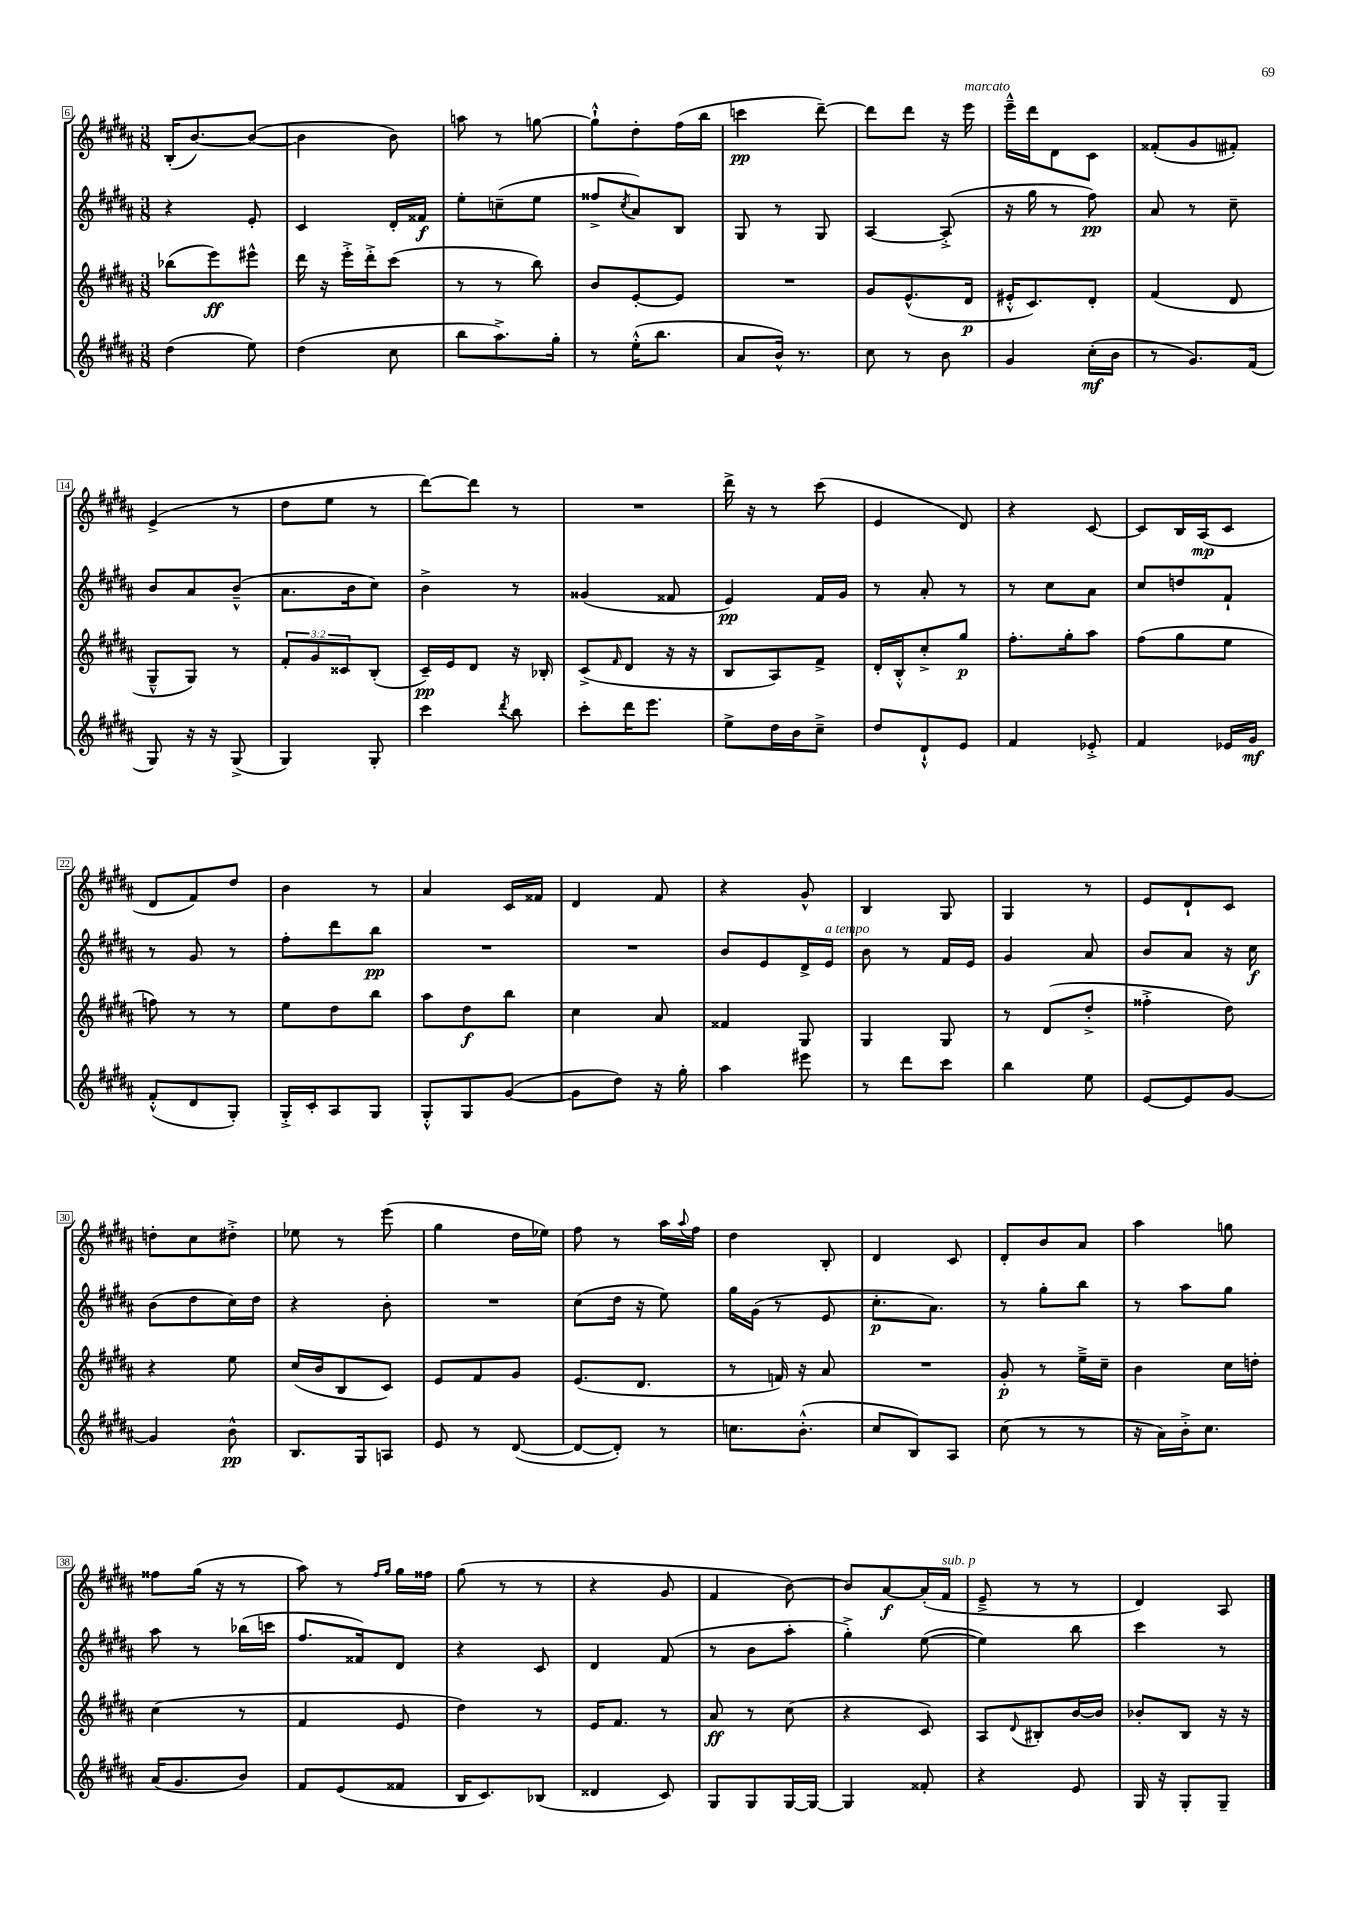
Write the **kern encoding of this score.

**kern	**dynam	**kern	**dynam	**kern	**dynam	**kern	**dynam
*part4	*part4	*part3	*part3	*part2	*part2	*part1	*part1
*staff4	*staff4	*staff3	*staff3	*staff2	*staff2	*staff1	*staff1
*clefG2	*	*clefG2	*	*clefG2	*	*clefG2	*
*k[f#c#g#d#a#]	*	*k[f#c#g#d#a#]	*	*k[f#c#g#d#a#]	*	*k[f#c#g#d#a#]	*
*M3/8	*	*M3/8	*	*M3/8	*	*M3/8	*
=6	=6	=6	=6	=6	=6	=6	=6
(4dd#\	.	(8bb-X\L	.	4r	.	(16B'/KL	.
.	.	.	.	.	.	[8.b/)	.
.	.	8eee\)	ff	.	.	.	.
8ee\)	.	8eee#X^^\J	.	8e'/	.	(8b/J_	.
=7	=7	=7	=7	=7	=7	=7	=7
(4dd#\	.	16ddd#\	.	4c#/	.	4b\]	.
.	.	16r	.	.	.	.	.
.	.	16eee'^\LL	.	.	.	.	.
.	.	16ddd#'^\J	.	.	.	.	.
8cc#\	.	(8ccc#\J	.	16d#'/LL	.	8b\)	.
.	.	.	.	16f##X/JJ	f	.	.
=8	=8	=8	=8	=8	=8	=8	=8
8bb\L	.	8r	.	8ee'\L	.	8aan\	.
8.aa#^\)	.	8r	.	(8ccn~\	.	8r	.
.	.	8bb\)	.	8ee\J	.	[8ggn\	.
16gg#'\Jk	.	.	.	.	.	.	.
=9	=9	=9	=9	=9	=9	=9	=9
8r	.	8b/L	.	8ff##X^/L	.	8gg`^^\L]	.
.	.	.	.	8qcc#/	.	.	.
(16ee'^^\KL	.	[8e'/	.	8a#/)	.	8dd#'\	.
8.bb\J	.	.	.	.	.	.	.
.	.	8e/J]	.	8B/J	.	(16ff#\L	.
.	.	.	.	.	.	16bb\JJ	.
=10	=10	=10	=10	=10	=10	=10	=10
8a#/L	.	4.r	.	8G#/	.	4cccn\	pp
16b^^/Jk)	.	.	.	8r	.	.	.
8.r	.	.	.	.	.	.	.
.	.	.	.	8G#/	.	[8ddd#~\)	.
=11	=11	=11	=11	=11	=11	=11	=11
8cc#\	.	8g#/L	.	[4A#/	.	8ddd#\L]	.
8r	.	(8.e^^/	.	.	.	8ddd#\J	.
8b\	.	.	.	(8A#'^/]	.	16r	.
!	!	!	!	!	!	!LO:TX:a:i:t=marcato	!
.	.	16d#/Jk	p	.	.	16eee\	.
=12	=12	=12	=12	=12	=12	=12	=12
4g#/	.	16e#X'^^/KL	.	16r	.	16eee~^^\LL	.
.	.	8.c#/)	.	16gg#\	.	16ddd#\J	.
.	.	.	.	8r	.	8d#\	.
(16cc#'\LL	mf	8d#'/J	.	8ff#\)	pp	8c#\J	.
16b\JJ	.	.	.	.	.	.	.
=13	=13	=13	=13	=13	=13	=13	=13
8r	.	(4f#/	.	8a#/	.	(8f##X'/L	.
8.g#/L)	.	.	.	8r	.	8g#/	.
.	.	8d#/	.	8cc#~\	.	8f#X'/J)	.
(16f#/Jk	.	.	.	.	.	.	.
!!LO:LB:g=z
=14	=14	=14	=14	=14	=14	=14	=14
8G#/)	.	8G#~^^/L	.	8b/L	.	(4e^/	.
16r	.	8G#/J)	.	8a#/	.	.	.
16r	.	.	.	.	.	.	.
(8G#^/	.	8r	.	(8b~^^/J	.	8r	.
=15	=15	=15	=15	=15	=15	=15	=15
4G#/)	.	12f#'/L	.	8.a#\L	.	8dd#\L	.
.	.	12g#/	.	.	.	.	.
.	.	.	.	.	.	8ee\J	.
.	.	12c##X/	.	.	.	.	.
.	.	.	.	16b\k	.	.	.
8G#'/	.	(8B'/J	.	8cc#\J)	.	8r	.
=16	=16	=16	=16	=16	=16	=16	=16
4ccc#\	.	16c#~/LL)	pp	4b^\	.	[8ddd#\L)	.
.	.	16e/J	.	.	.	.	.
.	.	8d#/J	.	.	.	8ddd#\J]	.
8qddd#/	.	.	.	.	.	.	.
8bb\	.	16r	.	8r	.	8r	.
.	.	16B-X'/	.	.	.	.	.
=17	=17	=17	=17	=17	=17	=17	=17
8ccc#'\L	.	(8c#^/L	.	(4g##X/	.	4.r	.
.	.	16qqf#/	.	.	.	.	.
16ddd#\K	.	8d#/J	.	.	.	.	.
8.eee\J	.	.	.	.	.	.	.
.	.	16r	.	8f##X/	.	.	.
.	.	16r	.	.	.	.	.
=18	=18	=18	=18	=18	=18	=18	=18
8ee^\L	.	8B/L	.	4e/)	pp	16ddd#^\	.
.	.	.	.	.	.	16r	.
16dd#\L	.	8A#/)	.	.	.	8r	.
16b\J	.	.	.	.	.	.	.
8cc#~^\J	.	8f#^/J	.	16f#/LL	.	(8ccc#\	.
.	.	.	.	16g#/JJ	.	.	.
=19	=19	=19	=19	=19	=19	=19	=19
8dd#/L	.	16d#'/LL	.	8r	.	4e/	.
.	.	16B'^^/J	.	.	.	.	.
8d#`^^/	.	8cc#'^/	.	8a#'/	.	.	.
8e/J	.	8gg#/J	p	8r	.	8d#/)	.
=20	=20	=20	=20	=20	=20	=20	=20
4f#/	.	8.ff#'\L	.	8r	.	4r	.
.	.	.	.	8cc#\L	.	.	.
.	.	16gg#'\k	.	.	.	.	.
8e-X'^/	.	8aa#\J	.	8a#\J	.	[8c#/	.
=21	=21	=21	=21	=21	=21	=21	=21
4f#/	.	(8ff#\L	.	8cc#/L	.	8c#/L]	.
.	.	8gg#\	.	8ddn/	.	16B/L	.
.	.	.	.	.	.	(16A#/J	mp
16e-X/LL	.	8ee\J	.	8f#`/J	.	8c#/J	.
16g#/JJ	mf	.	.	.	.	.	.
!!LO:LB:g=z
=22	=22	=22	=22	=22	=22	=22	=22
(8f#'^^/L	.	8ffn\)	.	8r	.	8d#/L	.
8d#/	.	8r	.	8g#/	.	8f#/)	.
8G#'/J)	.	8r	.	8r	.	8dd#/J	.
=23	=23	=23	=23	=23	=23	=23	=23
16G#'^/LL	.	8ee\L	.	8ff#'\L	.	4b\	.
16c#'/J	.	.	.	.	.	.	.
8A#/	.	8dd#\	.	8ddd#\	.	.	.
8G#/J	.	8bb\J	.	8bb\J	pp	8r	.
=24	=24	=24	=24	=24	=24	=24	=24
8G#'^^/L	.	8aa#\L	.	4.r	.	4a#/	.
8G#/	.	8dd#\	f	.	.	.	.
([8g#/J	.	8bb\J	.	.	.	16c#/LL	.
.	.	.	.	.	.	16f##X/JJ	.
=25	=25	=25	=25	=25	=25	=25	=25
8g#\L]	.	4cc#\	.	4.r	.	4d#/	.
8dd#\J)	.	.	.	.	.	.	.
16r	.	8a#/	.	.	.	8f#/	.
16gg#'\	.	.	.	.	.	.	.
=26	=26	=26	=26	=26	=26	=26	=26
4aa#\	.	4f##X/	.	8b/L	.	4r	.
.	.	.	.	8e/	.	.	.
8eee#X\	.	8G#/	.	16d#^/L	.	8g#^^/	.
!	!	!	!	!LO:TX:a:i:t=a tempo	!	!	!
.	.	.	.	16e/JJ	.	.	.
=27	=27	=27	=27	=27	=27	=27	=27
8r	.	4G#/	.	8b\	.	4B/	.
8ddd#\L	.	.	.	8r	.	.	.
8ccc#\J	.	8G#/	.	16f#/LL	.	8G#/	.
.	.	.	.	16e/JJ	.	.	.
=28	=28	=28	=28	=28	=28	=28	=28
4bb\	.	8r	.	4g#/	.	4G#/	.
.	.	(8d#/L	.	.	.	.	.
8ee\	.	8dd#'^/J	.	8a#/	.	8r	.
=29	=29	=29	=29	=29	=29	=29	=29
[8e/L	.	4ff##X'^\	.	8b/L	.	8e/L	.
8e/]	.	.	.	8a#/J	.	8d#`/	.
[8g#/J	.	8dd#\)	.	16r	.	8c#/J	.
.	.	.	.	16cc#\	f	.	.
!!LO:LB:g=z
=30	=30	=30	=30	=30	=30	=30	=30
4g#/]	.	4r	.	(8b\L	.	8ddn'\L	.
.	.	.	.	8dd#\	.	8cc#\	.
8b^^\	pp	8ee\	.	16cc#\L)	.	8dd#X'^\J	.
.	.	.	.	16dd#\JJ	.	.	.
=31	=31	=31	=31	=31	=31	=31	=31
8.B/L	.	(16cc#/LL	.	4r	.	8ee-X\	.
.	.	16b/J	.	.	.	.	.
.	.	8B/	.	.	.	8r	.
16G#/k	.	.	.	.	.	.	.
8An/J	.	8c#/J)	.	8b'\	.	(8eee\	.
=32	=32	=32	=32	=32	=32	=32	=32
8e/	.	8e/L	.	4.r	.	4gg#\	.
8r	.	8f#/	.	.	.	.	.
([8d#/	.	8g#/J	.	.	.	16dd#\LL	.
.	.	.	.	.	.	16ee-X\JJ)	.
=33	=33	=33	=33	=33	=33	=33	=33
8d#/L_	.	(8.e/L	.	(8cc#\L	.	8ff#\	.
8d#'/J])	.	.	.	16dd#\Jk	.	8r	.
.	.	8.d#/J	.	16r	.	.	.
8r	.	.	.	8ee\)	.	16aa#\LL	.
.	.	.	.	.	.	8qqaa#/	.
.	.	.	.	.	.	16ff#\JJ	.
=34	=34	=34	=34	=34	=34	=34	=34
8.ccn\L	.	8r	.	16gg#\LL	.	4dd#\	.
.	.	.	.	(16g#\JJ	.	.	.
.	.	16fn/)	.	8r	.	.	.
(8.b'^^\J	.	16r	.	.	.	.	.
.	.	8a#/	.	8e/	.	8B'/	.
=35	=35	=35	=35	=35	=35	=35	=35
8cc#/L	.	4.r	.	8.cc#'\L	p	4d#/	.
8B/)	.	.	.	.	.	.	.
.	.	.	.	8.a#\J)	.	.	.
8A#/J	.	.	.	.	.	8c#/	.
=36	=36	=36	=36	=36	=36	=36	=36
(8cc#\	.	8g#'/	p	8r	.	8d#'/L	.
8r	.	8r	.	8gg#'\L	.	8b/	.
8r	.	16ee~^\LL	.	8bb\J	.	8a#/J	.
.	.	16cc#~\JJ	.	.	.	.	.
=37	=37	=37	=37	=37	=37	=37	=37
16r	.	4b\	.	8r	.	4aa#\	.
16a#\LL)	.	.	.	.	.	.	.
16b'^\J	.	.	.	8aa#\L	.	.	.
8.cc#\J	.	.	.	.	.	.	.
.	.	16cc#\LL	.	8gg#\J	.	8ggn\	.
.	.	16ddn'\JJ	.	.	.	.	.
!!LO:LB:g=z
=38	=38	=38	=38	=38	=38	=38	=38
(16a#/KL	.	(4cc#\	.	8aa#\	.	8ff##X\L	.
8.g#/	.	.	.	.	.	.	.
.	.	.	.	8r	.	(16gg#\Jk	.
.	.	.	.	.	.	16r	.
8b/J)	.	8r	.	(16bb-X\LL	.	8r	.
.	.	.	.	16cccn\JJ	.	.	.
=39	=39	=39	=39	=39	=39	=39	=39
8f#/L	.	4f#/	.	8.ff#/L	.	8aa#\)	.
(8e/	.	.	.	.	.	8r	.
.	.	.	.	16f##X/k)	.	.	.
.	.	.	.	.	.	16qqff#/LL	.
.	.	.	.	.	.	16qqgg#/JJ	.
8f##X/J	.	8e/	.	8d#/J	.	16gg#\LL	.
.	.	.	.	.	.	16ff##X\JJ	.
=40	=40	=40	=40	=40	=40	=40	=40
16B/KL	.	4dd#\)	.	4r	.	(8gg#\	.
8.c#/)	.	.	.	.	.	.	.
.	.	.	.	.	.	8r	.
(8B-X/J	.	8r	.	8c#/	.	8r	.
=41	=41	=41	=41	=41	=41	=41	=41
4d##X/	.	16e/KL	.	4d#/	.	4r	.
.	.	8.f#/J	.	.	.	.	.
8c#/)	.	8r	.	(8f#/	.	8g#/	.
=42	=42	=42	=42	=42	=42	=42	=42
8G#/L	.	8a#/	ff	8r	.	4f#/	.
8G#/	.	8r	.	8b\L	.	.	.
[16G#/L	.	(8cc#\	.	8aa#'\J	.	[8b\)	.
16G#/JJ_	.	.	.	.	.	.	.
=43	=43	=43	=43	=43	=43	=43	=43
4G#/]	.	4r	.	4gg#'^\)	.	8b/L]	.
.	.	.	.	.	.	[8a#/	f
8f##X'/	.	8c#/)	.	([8ee\	.	(16a#'/L]	.
!	!	!	!	!	!	!LO:TX:a:i:t=sub. p	!
.	.	.	.	.	.	16f#/JJ	.
=44	=44	=44	=44	=44	=44	=44	=44
4r	.	8A#/L	.	4ee\])	.	8e~^/	.
.	.	8qqd#/	.	.	.	.	.
.	.	8B#X'/	.	.	.	8r	.
8e/	.	[16b/L	.	8bb\	.	8r	.
.	.	16b/JJ]	.	.	.	.	.
=45	=45	=45	=45	=45	=45	=45	=45
16G#/	.	8b-X'/L	.	4ccc#\	.	4d#/)	.
16r	.	.	.	.	.	.	.
8G#'/L	.	8B/J	.	.	.	.	.
8G#~/J	.	16r	.	8r	.	8A#/	.
.	.	16r	.	.	.	.	.
==	==	==	==	==	==	==	==
*-	*-	*-	*-	*-	*-	*-	*-
